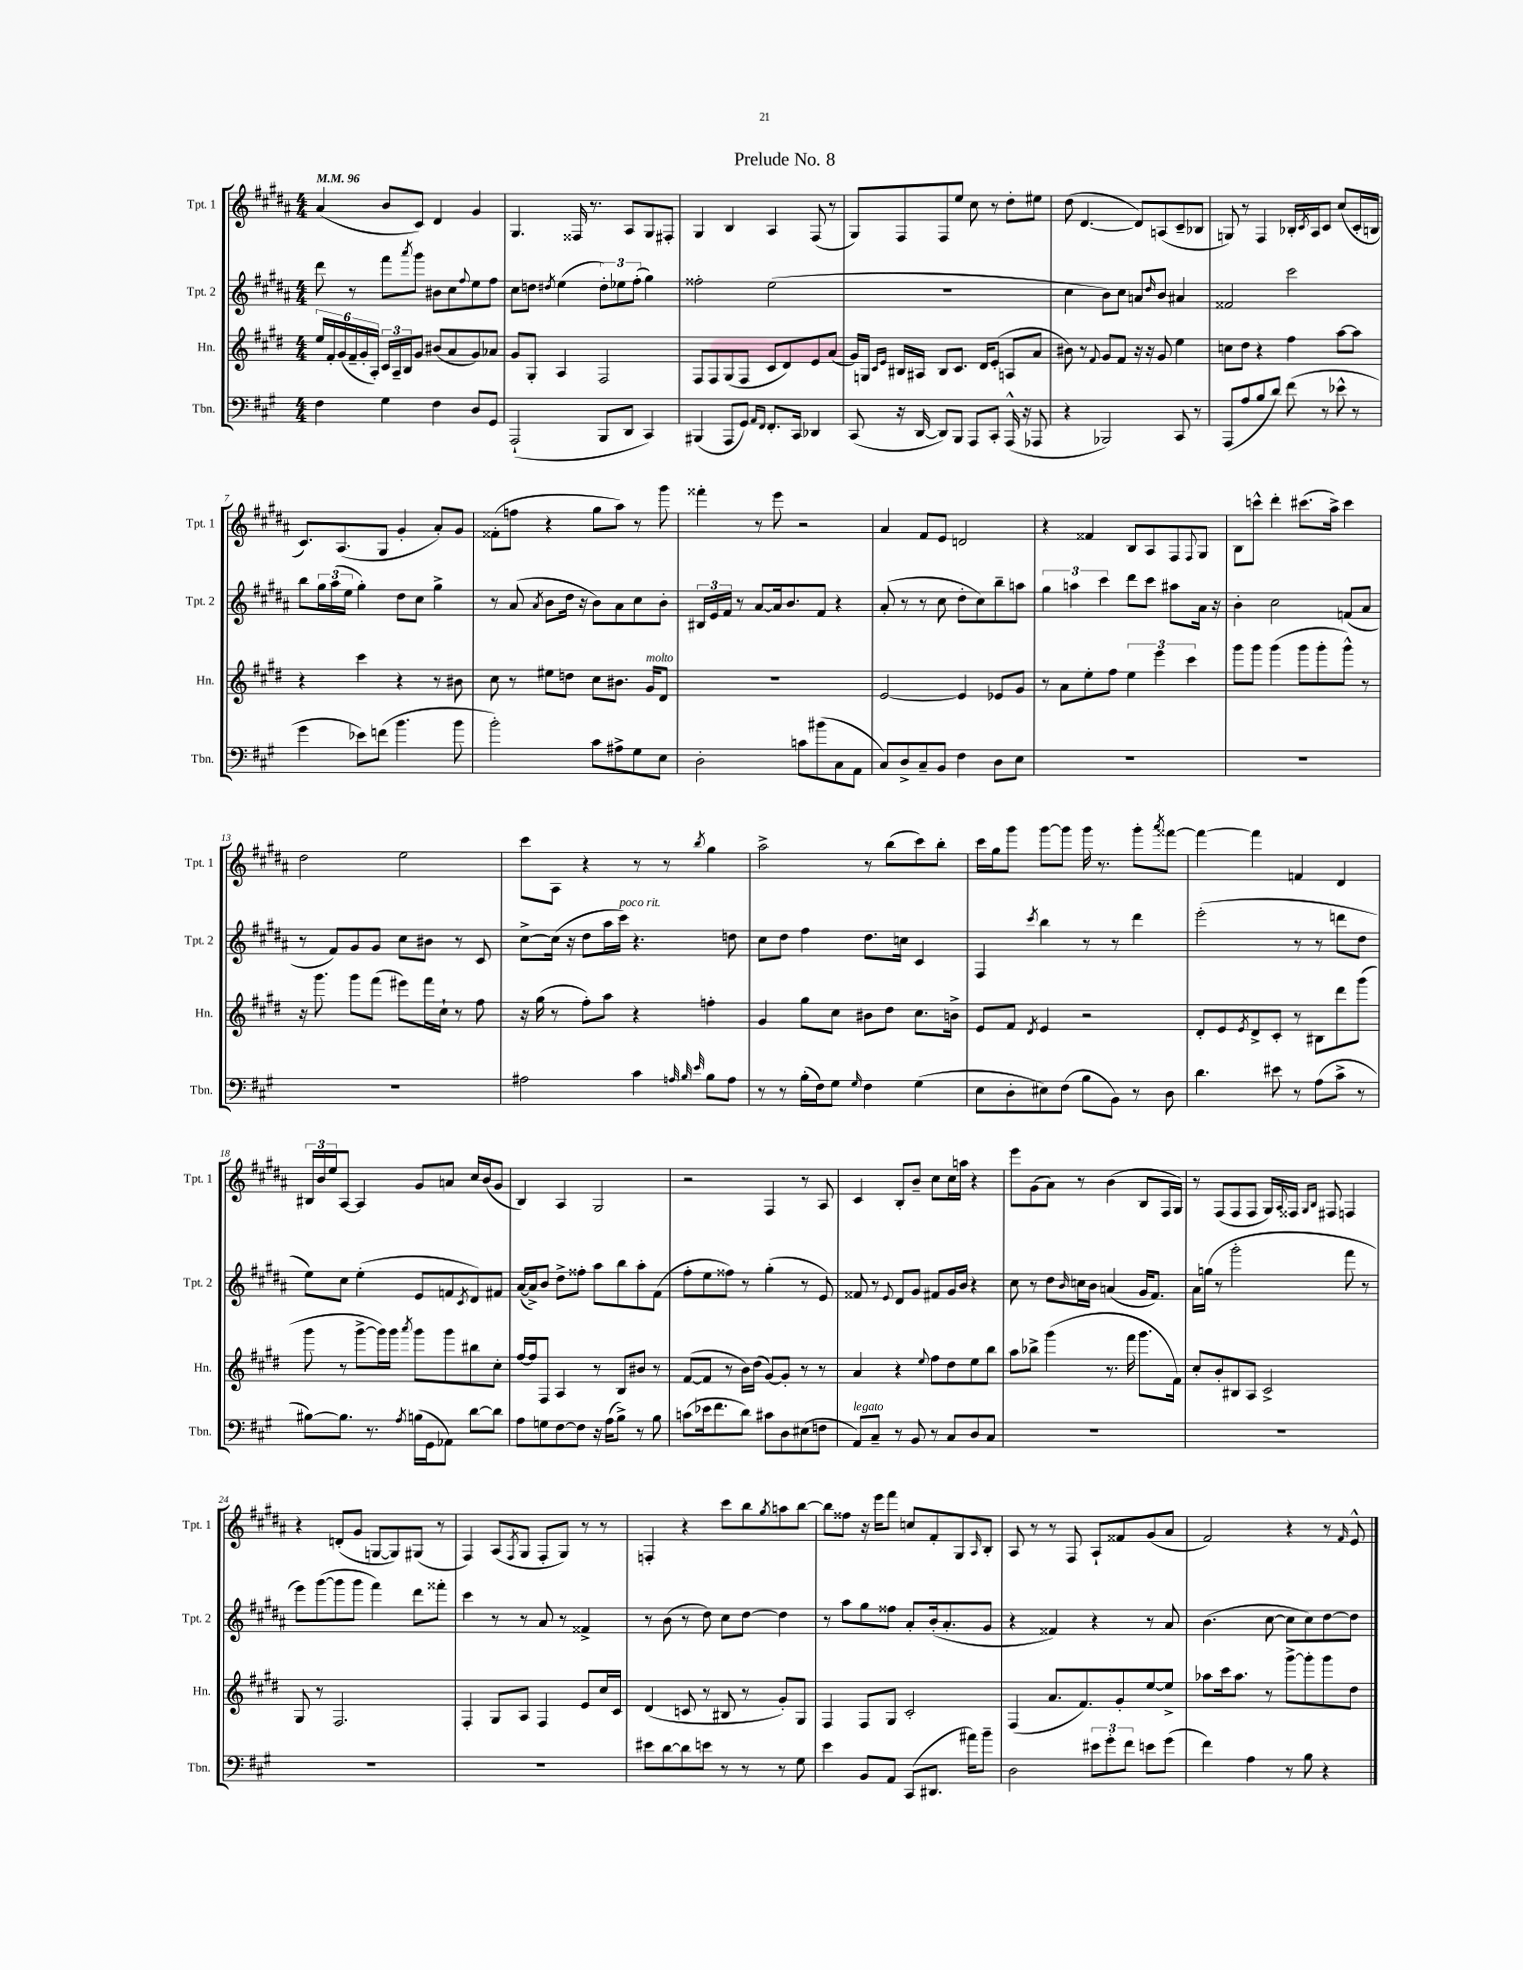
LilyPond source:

\header { title = "Prelude No. 8" }
<<
\new StaffGroup <<
\new Staff = "s0" \with { instrumentName = "Tpt. 1" shortInstrumentName = "Tpt. 1" } {
    \clef treble \key b \major \numericTimeSignature \time 4/4 \tempo 4 = 96
    ais'4( b'8 cis'8) dis'4 gis'4 |
    gis4. fisis16 r8. ais8 gis8 fis8-. |
    gis4 b4 ais4 fis8( r8 |
    gis8) fis8 fis8 e''8 cis''8 r8 dis''8-. eis''8 |
    dis''8( dis'4.~ dis'8) a8( cis'8-- bes8 |
    g8) r8 fis4 bes16-. \acciaccatura { cis'8 } ais16 cis'8 cis''8( cis'16-. b16 |
    cis'8.) ais8.( gis8 gis'4-. ais'8-.) gis'8 |
    fisis'8-.( f''8 r4 gis''8 ais''8) r8 gis'''8 |
    fisis'''4-. r8 e'''8 r2 |
    ais'4 fis'8 e'8 d'2 |
    r4 fisis'4 b8 ais8 fis8 \appoggiatura { fis8 } gis8 |
    b8 c'''8-^ dis'''4-. cis'''8.( ais''16->) cis'''4 |
    dis''2 e''2 |
    cis'''8 ais8 r4 r8 r8 \acciaccatura { b''8 } gis''4 |
    ais''2-> r8 b''8( cis'''8) b''8-. |
    cis'''16 gis''16 gis'''8 gis'''8~ gis'''8 gis'''16 r8. gis'''8-. \acciaccatura { ais'''8 } fisis'''8~ |
    fisis'''4~ fisis'''4 f'4 dis'4 |
    \tuplet 3/2 { bis16 b'16 e''16 } ais8~ ais4 gis'8 a'8 cis''16 b'16( gis'8 |
    b4) ais4 gis2 |
    r2 fis4 r8 ais8 |
    cis'4 b8-. b'8-- cis''8 cis''16 a''16 r4 |
    e'''8 gis'8( ais'8) r8 b'4( b8 fis16 gis16) |
    r8 fis8( fis8 fis8 gis16) \appoggiatura { ais8 } fisis16 \grace { gis16 b16 } fis8 f4 |
    r4 d'8-.( gis'8 g8~ g8) gis8( r8 |
    fis4) ais8( \acciaccatura { fis8 } gis8 fis8-. gis8) r8 r8 |
    f4-. r4 cis'''8 b''8 \acciaccatura { gis''8 } a''8 b''8~ |
    b''8 fisis''8 r16 e'''16 fis'''8 c''8 fis'8-. gis8 \grace { ais16 } b8-. |
    ais8 r8 r8 fis8 ais8-! fisis'8 gis'8( ais'8 |
    fis'2) r4 r8 \grace { fis'16 } e'8-^ \bar "|." |
}
\new Staff = "s1" \with { instrumentName = "Tpt. 2" shortInstrumentName = "Tpt. 2" } {
    \clef treble \key b \major \numericTimeSignature \time 4/4
    dis'''8 r8 fis'''8 \acciaccatura { ais'''8 } gis'''8 bis'8 cis''8 \appoggiatura { fis''8 } e''8 fis''8 |
    cis''8 d''8 \acciaccatura { dis''8 } e''4( \tuplet 3/2 { dis''8-.) ees''8 fis''8-.( } gis''4) |
    fisis''2-. e''2( |
    R1 |
    cis''4 b'8) cis''8 a'8 \grace { dis''16 } b'8 ais'4 |
    fisis'2 cis'''2 |
    b''8 \tuplet 3/2 { gis''16 ais''16( e''16 } gis''4-.) dis''8 cis''8 gis''4-> |
    r8 ais'8( \acciaccatura { ais'8 } b'8 dis''16 r16 b'8) ais'8 cis''8 b'8-. |
    \tuplet 3/2 { bis16 e'16 fis'16 } r8 ais'8~ ais'16 b'8. fis'8 r4 |
    ais'8-.( r8 r8 cis''8 dis''8-. cis''8) b''8-- a''8 |
    \tuplet 3/2 { gis''4 a''4 cis'''4 } dis'''8 cis'''8 ais''8 ais'16 r16 |
    b'4-. cis''2 f'8( ais'8 |
    r8 fis'8) gis'8 gis'8 cis''8 bis'8 r8 cis'8 |
    cis''8~-> cis''16( r16 dis''8 ais''16 cis'''16^\markup { \italic "poco rit." }) r4. d''8 |
    cis''8 dis''8 fis''4 dis''8. c''16 cis'4 |
    fis4 \acciaccatura { cis'''8 } b''4 r8 r8 dis'''4 |
    e'''2-.( r8 r8 d'''8 dis''8 |
    e''8) cis''8 e''4-.( e'8 f'8 \acciaccatura { cis'8 } dis'8) fis'8 |
    ais'16~( ais'16->) b'8 dis''8-> fisis''8-. ais''8 b''8 ais''8-. fis'8( |
    fis''8-. e''8 fisis''8) r8 gis''4-.( r8 e'8) |
    fisis'8 r8 \appoggiatura { e'8 } dis'8 gis'8 fis'8 gis'16 b'16 r4 |
    cis''8 r8 dis''8 \grace { b'16 } c''16 b'16 a'4( gis'16 fis'8.) |
    ais'16 g''16( r8 gis'''2-. fis'''8 r8 |
    e'''8) gis'''8~( gis'''8 gis'''8 fis'''4) dis'''8 fisis'''8-. |
    cis'''4 r8 r8 ais'8 r8 fisis'4-> |
    r8 b'8( r8 dis''8) cis''8 dis''8~ dis''4 |
    r8 ais''8 gis''8 fisis''8 ais'8-. b'16-.( ais'8.-. gis'8 |
    r4 fisis'4) r4 r8 ais'8 |
    b'4.( cis''8~ cis''8 cis''8) dis''8~ dis''8 \bar "|." |
}
\new Staff = "s2" \with { instrumentName = "Hn." shortInstrumentName = "Hn." } {
    \clef treble \key e \major \numericTimeSignature \time 4/4
    \tuplet 6/4 { e''16 fis'16-. gis'16( fis'16-- gis'16-. a16-.) } \tuplet 3/2 { cis'16 a16-- b16 } gis'8 bis'8( a'8 gis'8) aes'8 |
    gis'8 gis8-. a4 fis2 |
    fis8 fis8 gis8( fis8 cis'8 dis'8) e'8 a'8( |
    gis'16) g16 \grace { cis'16 e'16 } bis16 ais16 bis8 cis'8. dis'16 e'8-.( a8 a'8 |
    bis'8) r8 \appoggiatura { fis'8 } gis'8 fis'8 r16 r16 gis'8 e''4 |
    c''8 dis''8 r4 fis''4 a''8~ a''8 |
    r4 cis'''4 r4 r8 bis'8 |
    cis''8 r8 eis''8 d''8 cis''8 bis'8. gis'16^\markup { \italic "molto" } dis'8 |
    R1 |
    e'2~ e'4 ees'8 gis'8 |
    r8 a'8 e''8-. fis''8 \tuplet 3/2 { e''4 e'''4 cis'''4 } |
    gis'''8 gis'''8 gis'''4( gis'''8 gis'''8-. gis'''8-^) r8 |
    r16 gis'''8. gis'''8 fis'''8( eis'''8) fis'''16 cis''16-! r8 fis''8 |
    r16 gis''16( r8 fis''8-.) a''8 r4 f''4-. |
    gis'4 gis''8 cis''8 bis'8 dis''8 cis''8. b'16-> |
    e'8 fis'8 \acciaccatura { dis'8 } e'4 r2 |
    dis'8-. e'8 \acciaccatura { e'8 } dis'8-> cis'8-. r8 bis8 dis'''8 gis'''8( |
    gis'''8 r8 gis'''8~-> gis'''16) gis'''16 \acciaccatura { a'''8 } gis'''8 gis'''8 bis''8 cis''8-. |
    fis''16~ fis''16 fis8 a4 r8 b8 bis'8 r8 |
    fis'8~( fis'8 r8 b'16) dis''16( gis'8~) gis'8-. r8 r8 |
    a'4 r4 \appoggiatura { e''8 } fis''8 dis''8 e''8 b''8 |
    a''8 bes''8-> gis'''4( r8. fis'''16 gis'''8. fis'16) |
    cis''8-. b'8-. bis8 a8 cis'2-> |
    gis8 r8 fis2. |
    fis4-. gis8 a8 fis4 e'8 cis''16 cis'16 |
    dis'4( c'8 r8 bis8 r8 gis'8-.) gis8 |
    fis4 fis8 gis8 cis'2-. |
    fis4( a'8. fis'8.) gis'8-. e''8~ e''8-> |
    aes''8 cis'''16 aes''8. r8 gis'''8~-> gis'''8-. gis'''8 dis''8 \bar "|." |
}
\new Staff = "s3" \with { instrumentName = "Tbn." shortInstrumentName = "Tbn." } {
    \clef bass \key a \major \numericTimeSignature \time 4/4
    fis4 gis4 fis4 d8 gis,8 |
    a,,2-!( b,,8 d,8 cis,4) |
    bis,,4( a,,8 gis,8) \grace { a,16 fis,16 } fis,8.-. cis,16 des,4 |
    cis,8( r16 d,16~ d,8) b,,8 a,,8 cis,8-. a,,16-^( r16 aes,,8 |
    r4 bes,,2) cis,8 r8 |
    a,,8( a8 b8 d'8) fis'8( r8 ees'8-^ r8 |
    gis'4 ees'8) f'8( b'4. b'8 |
    b'2-.) cis'8 ais8-> gis8 e8 |
    d2-. c'8 bis'8( cis8 a,8 |
    cis8) d8-> cis8-- b,8 fis4 d8 e8 |
    R1 |
    R1 |
    R1 |
    ais2 cis'4 \grace { a32 b32 e'32 } b8 a8 |
    r8 r8 b16-.( fis16) gis8 \grace { gis16 } fis4 gis4( |
    e8 d8-. eis8) fis8( b8 b,8) r8 d8 |
    d'4. eis'8 r8 a8( cis'8-> r8 |
    bis8~) bis8. r8. \acciaccatura { a8 } b16( gis,16 aes,8) d'8~ d'8 |
    a8 g8 fis8~ fis8 r16 a16( b8->) r8 b8 |
    c'8( ees'16 fis'8. d'8) cis'8 d8 eis8( f8 |
    a,8^\markup { \italic "legato" }) cis8-- r8 b,8 r8 cis8 d8 cis8 |
    R1 |
    R1 |
    R1 |
    R1 |
    eis'8 d'8~ d'8 e'8 r8 r8 r8 gis8 |
    e'4 b,8 a,8 cis,8( dis,8. ais'16) b'8-- |
    d2 \tuplet 3/2 { eis'8 gis'8-. fis'8 } e'8 gis'8( |
    fis'4) a4 r8 b8 r4 \bar "|." |
}
>>
>>
